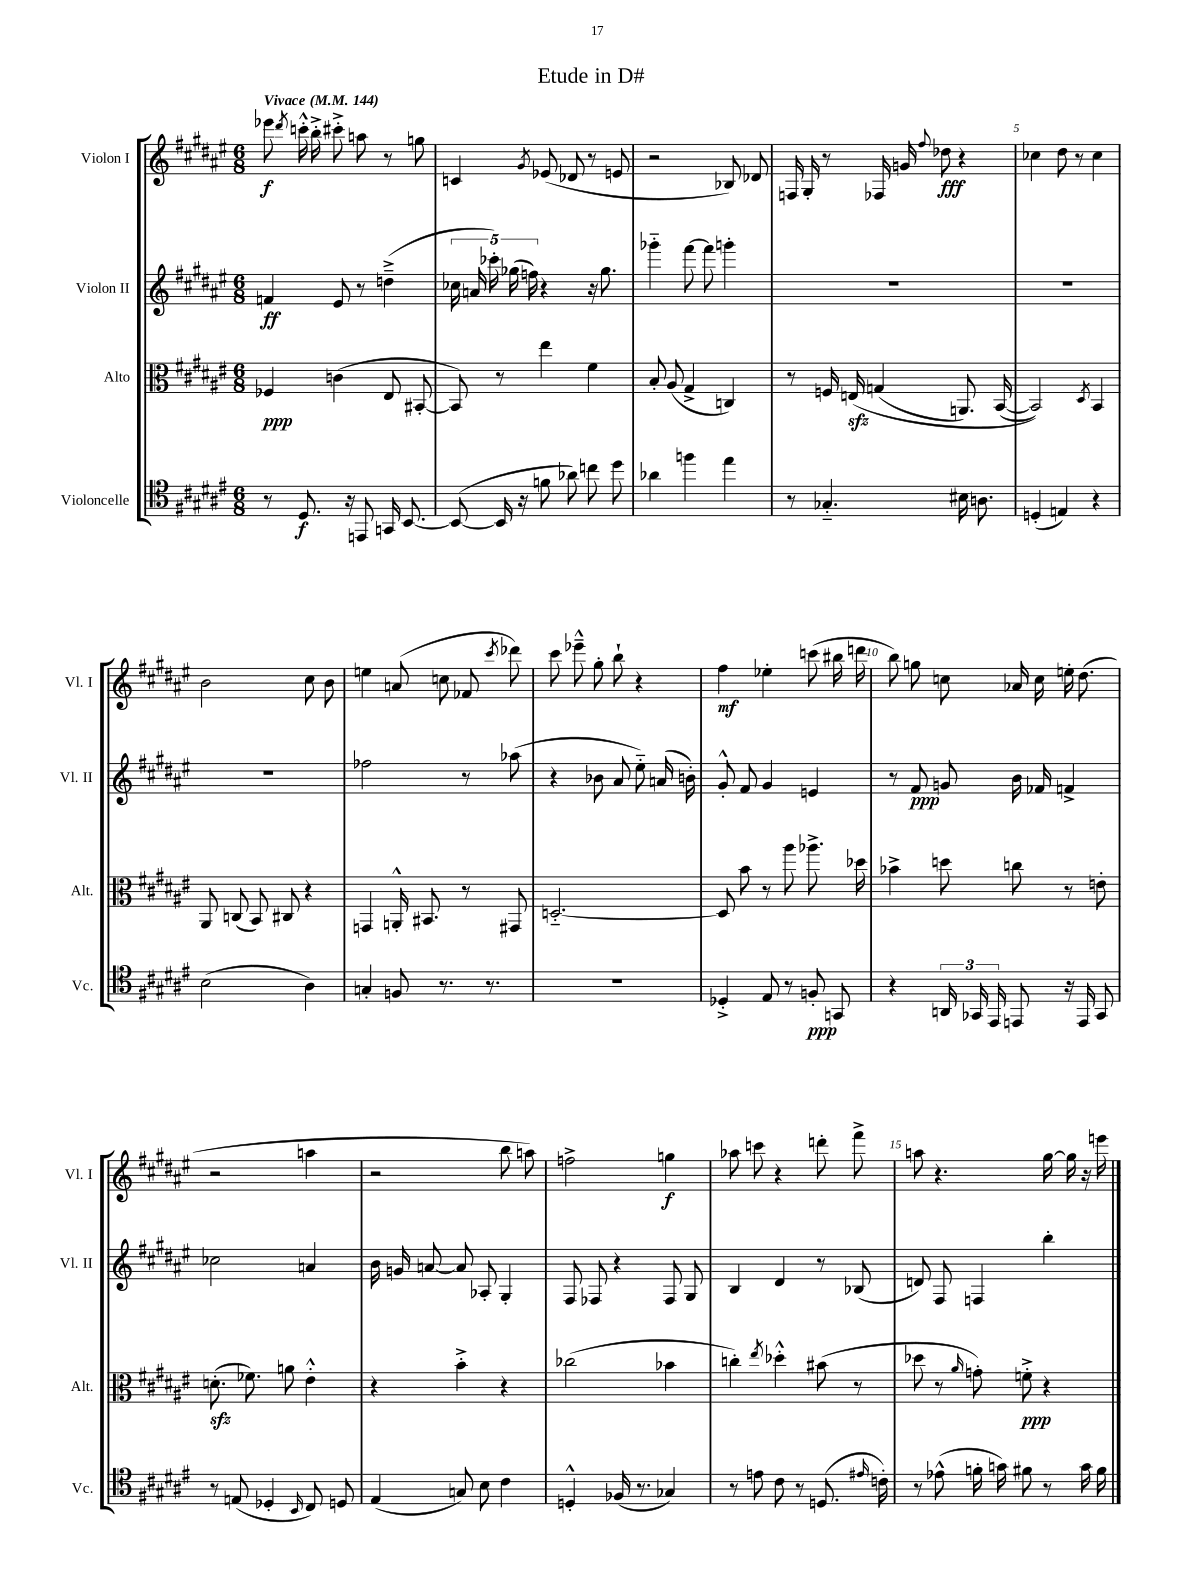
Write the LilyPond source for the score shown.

\header { title = "Etude in D#" }
<<
\new StaffGroup <<
\new Staff = "s0" \with { instrumentName = "Violon I" shortInstrumentName = "Vl. I" } {
    \clef treble \key fis \major \numericTimeSignature \time 6/8 \tempo "Vivace" 4 = 144
    \autoBeamOff ees'''8\f \acciaccatura { dis'''8 } c'''16-.-^ b''16-.-> cis'''8-.-> a''8 r8 g''8 |
    c'4 \acciaccatura { gis'8 } ees'8( des'8 r8 e'8 |
    r2 bes8) des'8 |
    f16 gis16-. r8 fes16 g'16 \appoggiatura { fis''8 } des''8\fff r4 |
    ces''4 dis''8 r8 ces''4 |
    b'2 cis''8 b'8 |
    e''4 a'8( c''8 fes'8 \acciaccatura { cis'''8 } des'''8) |
    cis'''8 ees'''8---^ gis''8-. b''8-! r4 |
    fis''4\mf ees''4-. c'''8( bis''16 d'''16 |
    b''8) g''8 c''8 aes'16 c''16 e''16-. dis''8.( |
    r2 a''4 |
    r2 b''8 a''8) |
    f''2-> g''4\f |
    aes''8 c'''8 r4 d'''8-. fis'''8-> |
    a''8 r4. gis''16~ gis''16 r16 e'''16 \bar "|." |
}
\new Staff = "s1" \with { instrumentName = "Violon II" shortInstrumentName = "Vl. II" } {
    \clef treble \key fis \major \numericTimeSignature \time 6/8
    \autoBeamOff f'4\ff eis'8 r8 d''4--->( |
    \tuplet 5/4 { ces''16 a'16 ces'''16-.) ges''16( f''16) } r4 r16 ges''8. |
    ges'''4-_ fis'''8~ fis'''8 g'''4-. |
    R2. |
    R2. |
    R2. |
    fes''2 r8 aes''8( |
    r4 bes'8 ais'8 eis''8-_) a'16( b'16-.) |
    gis'8-.-^ fis'8 gis'4 e'4 |
    r8 fis'8\ppp g'8 b'16 fes'16 f'4-> |
    ces''2 a'4 |
    b'16 g'16 a'8~ a'8 aes8-. gis4-. |
    fis8 fes8 r4 fes8 gis8 |
    b4 dis'4 r8 bes8( |
    d'8) fis8 f4 b''4-. \bar "|." |
}
\new Staff = "s2" \with { instrumentName = "Alto" shortInstrumentName = "Alt." } {
    \clef alto \key fis \major \numericTimeSignature \time 6/8
    \autoBeamOff fes4\ppp c'4( eis8 bis,8~-. |
    bis,8) r8 eis''4 fis'4 |
    b8-. ais8( gis4-> c4) |
    r8 f16 e16\sfz\( g4( a,8.) b,16~( |
    b,2)\) \acciaccatura { dis8 } b,4 |
    ais,8 c8( b,8) cis8 r4 |
    g,4 a,16-.-^ bis,8. r8 gis,8 |
    d2.~-_ |
    d8 b'8 r8 ais''8 aes''8.-> des''16 |
    bes'4-> d''8 c''8 r8 e'8-. |
    d'8.-.\sfz( fes'8.) a'8 eis'4-.-^ |
    r4 b'4-.-> r4 |
    ces''2( bes'4 |
    c''4-.) \acciaccatura { eis''8 } des''4-.-^ bis'8( r8 |
    des''8 r8 \grace { ais'16 } g'8-.) f'8-.->\ppp r4 \bar "|." |
}
\new Staff = "s3" \with { instrumentName = "Violoncelle" shortInstrumentName = "Vc." } {
    \clef tenor \key fis \major \numericTimeSignature \time 6/8
    \autoBeamOff r8 dis8.\f r16 e,8 g,16 b,8.~ |
    b,8~( b,16 r16 f'8 aes'8) c''8 dis''8 |
    aes'4 f''4 eis''4 |
    r8 ges4.-_ bis16 a8. |
    d4-.( e4) r4 |
    b2( ais4) |
    g4-. f8 r8. r8. |
    R2. |
    des4-.-> eis8 r8 f8-.\ppp g,8 |
    r4 \tuplet 3/2 { a,16 ges,16 eis,16 } e,8 r16 e,16 ges,8 |
    r8 e8( des4-. \grace { b,16 } cis8) d8 |
    eis4( g8) b8 cis'4 |
    d4-.-^ fes16( r8. ges4) |
    r8 e'8 cis'8 r8 d8.( \grace { eis'16 } c'16-.) |
    r8 ees'8-^( f'16-. g'16) fis'8 r8 g'16 fis'16 \bar "|." |
}
>>
>>
\layout { \context { \Score \override BarNumber.break-visibility = ##(#f #t #t) barNumberVisibility = #(every-nth-bar-number-visible 5) } }
